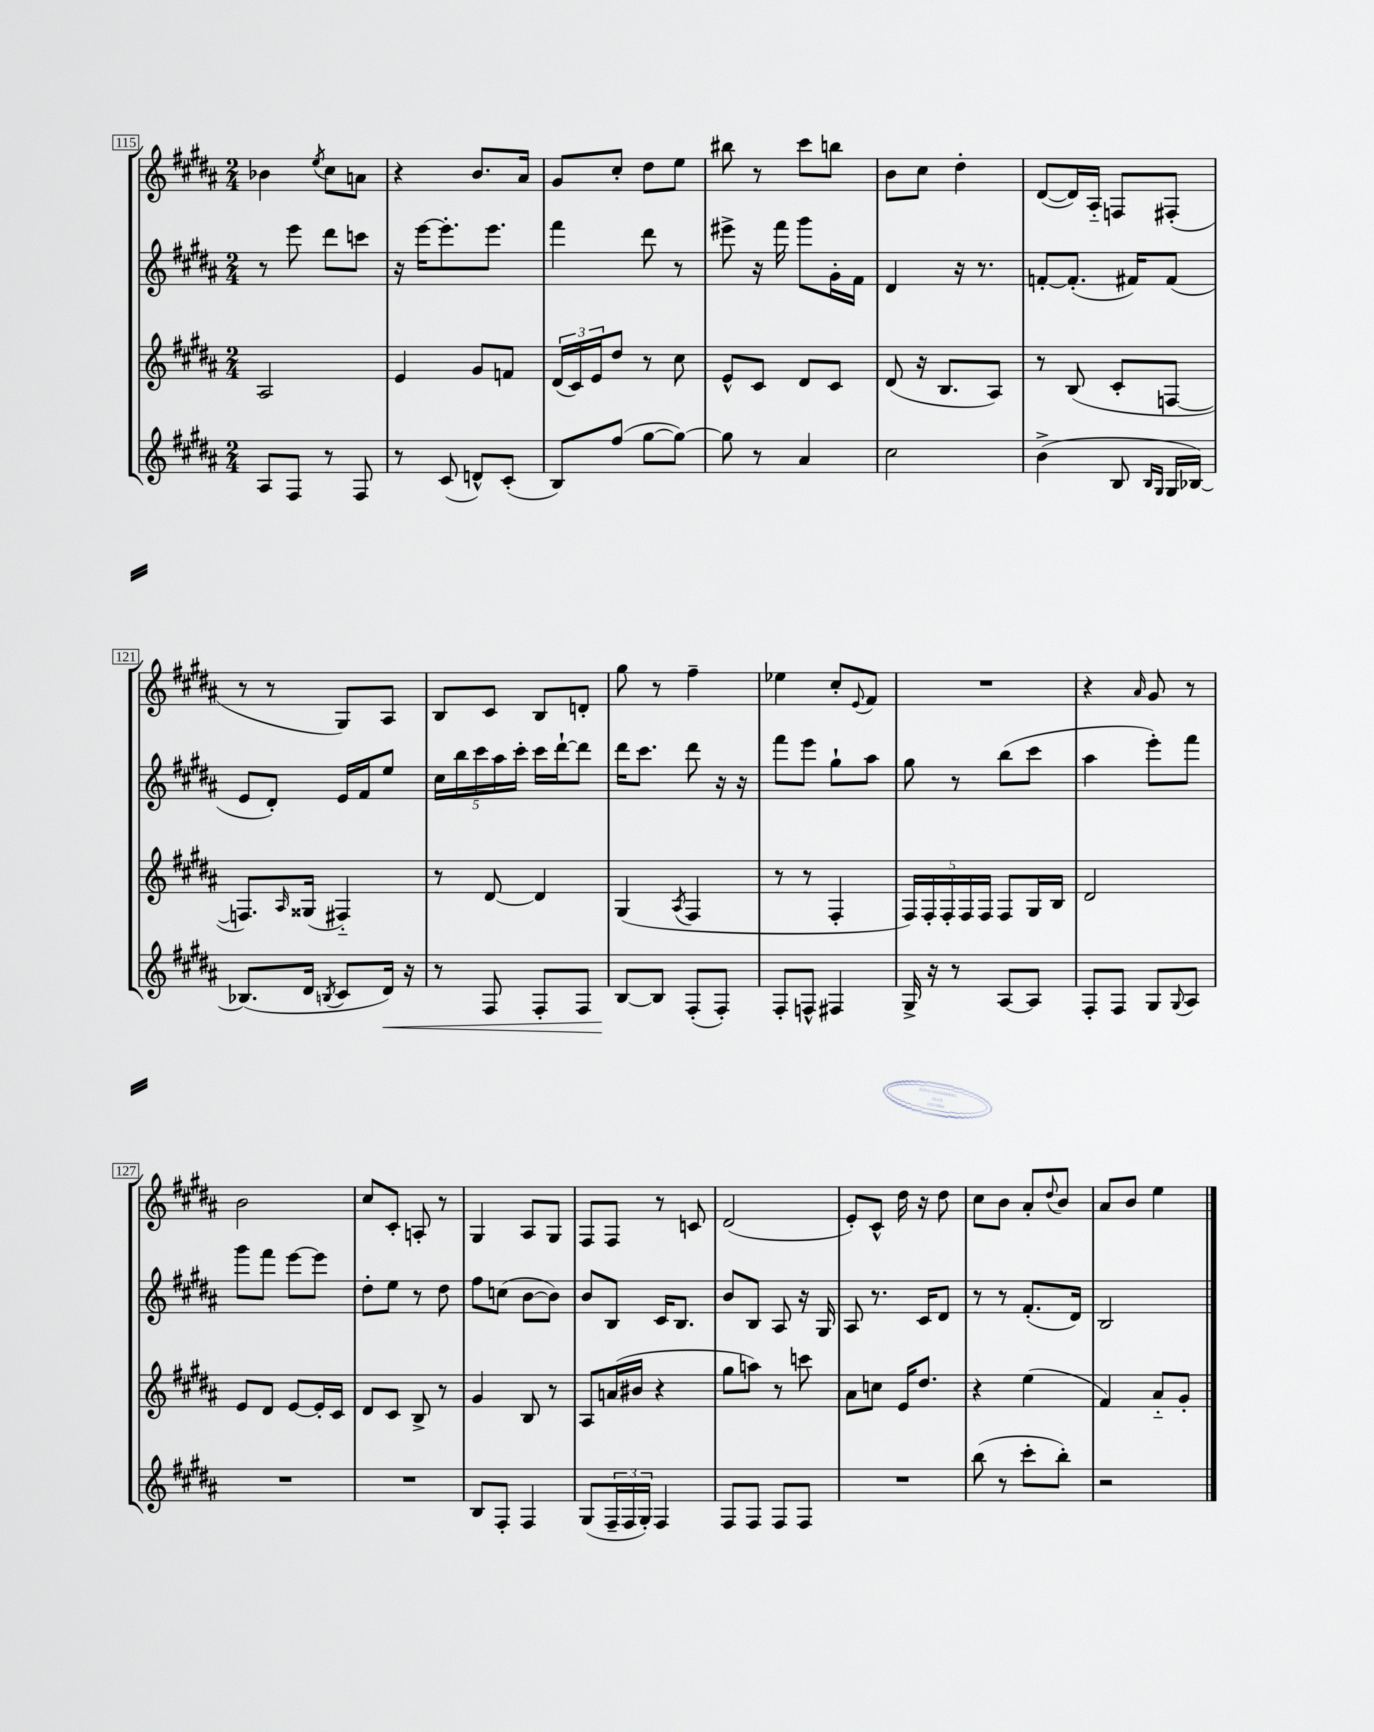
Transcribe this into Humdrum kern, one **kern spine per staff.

**kern	**kern	**kern	**kern
*staff4	*staff3	*staff2	*staff1
*clefG2	*clefG2	*clefG2	*clefG2
*k[f#c#g#d#a#]	*k[f#c#g#d#a#]	*k[f#c#g#d#a#]	*k[f#c#g#d#a#]
*M2/4	*M2/4	*M2/4	*M2/4
8A#	2A#	8r	4b-
8F#	.	8eee	.
.	.	.	8qee
8r	.	8ddd#	8cc#
8F#	.	8ccc	8a
=	=	=	=
8r	4e	16r	4r
.	.	[16eee	.
(8c#	.	8.eee']	.
8d^^)	8g#	.	8.b
.	.	8.eee	.
(8c#'	8f	.	.
.	.	.	16a#
=	=	=	=
8B)	(24d#	4fff#	8g#
.	24c#)	.	.
.	24e	.	.
(8ff#	8dd#	.	8cc#'
[8gg#	8r	8ddd#	8dd#
8gg#_)	8cc#	8r	8ee
=	=	=	=
8gg#]	8e^^	8eee#^	8bb#
8r	8c#	16r	8r
.	.	16fff#	.
4a#	8d#	8ggg#	8ccc#
.	8c#	16g#'	8bb
.	.	16f#	.
=	=	=	=
2cc#	(8d#	4d#	8b
.	16r	.	8cc#
.	8.B	.	.
.	.	16r	4dd#'
.	.	8.r	.
.	8A#)	.	.
=	=	=	=
(4b^	8r	[8f'	([8d#
.	(8B	(8.f']	16d#])
.	.	.	16A#'~
8B	8c#'	.	8F
.	.	16f#)	.
16qqB	.	.	.
16qqG#	.	.	.
16G#	[8F	(8f#	(8F#'
[16B-)	.	.	.
=	=	=	=
(8.B-]	8.F])	8e	8r
.	.	8d#')	8r
.	16qqA#	.	.
16d#	(16G##	.	.
8qB	.	.	.
8c#	4F#'~)	16e	8G#)
.	.	16f#	.
16d#)	.	8ee	8A#
16r	.	.	.
=	=	=	=
8r	8r	20cc#	8B
.	.	20bb	.
.	.	20ccc#	.
8F#	[8d#	.	8c#
.	.	20aa#	.
.	.	20ccc#'	.
8F#'	4d#]	16ccc#	8B
.	.	[16ddd#`	.
8F#	.	8ddd#]	8d'
=	=	=	=
[8B	(4G#	16ddd#	8gg#
.	.	8.ccc#	.
8B]	.	.	8r
.	8qA#	.	.
(8F#'	4F#	8ddd#	4ff#~
8F#')	.	16r	.
.	.	16r	.
=	=	=	=
8F#'	8r	8fff#	4ee-
8F^^	8r	8eee	.
4F#	4F#'	8gg#`	8cc#'
.	.	.	8qqe
.	.	8aa#	8f#
=	=	=	=
16G#^	20F#)	8gg#	2r
.	20F#'	.	.
16r	.	.	.
.	20F#'	.	.
8r	.	8r	.
.	20F#	.	.
.	20F#	.	.
[8A#	8F#	(8bb	.
8A#]	16G#	8ccc#	.
.	16B	.	.
=	=	=	=
8F#'	2d#	4aa#	4r
8F#	.	.	.
.	.	.	16qqa#
8G#	.	8eee')	8g#
8qqG#	.	.	.
8A#	.	8fff#	8r
=	=	=	=
2r	8e	8ggg#	2b
.	8d#	8fff#	.
.	[8e	[8eee	.
.	16e']	8eee]	.
.	16c#	.	.
=	=	=	=
2r	8d#	8dd#'	8cc#
.	8c#	8ee	8c#'
.	8B^	8r	8A'
.	8r	8dd#	8r
=	=	=	=
8B	4g#	8ff#	4G#
8F#'	.	(8cc	.
4F#	8B	[8b	8A#
.	8r	8b])	8G#
=	=	=	=
(8G#	8A#	8b	8F#
24F#~	(16a	8B	8F#
24F#	.	.	.
.	16b#	.	.
24G#')	.	.	.
4F#	4r	16c#	8r
.	.	8.B	.
.	.	.	8c
=	=	=	=
8F#	8gg#	8b	(2d#
8F#	8aa)	8B	.
8F#	8r	8A#	.
8F#	8ccc	16r	.
.	.	16G#	.
=	=	=	=
2r	8a#	8A#	8e')
.	8cc	8.r	8c#^^
.	16e	.	16dd#
.	8.dd#	16c#	16r
.	.	8d#	8dd#
=	=	=	=
(8bb	4r	8r	8cc#
8r	.	8r	8b
8ccc#'	(4ee	(8.f#'	8a#'
.	.	.	8qqdd#
8bb')	.	.	8b
.	.	16d#)	.
=	=	=	=
2r	4f#)	2B	8a#
.	.	.	8b
.	8a#'~	.	4ee
.	8g#'	.	.
==	==	==	==
*-	*-	*-	*-
